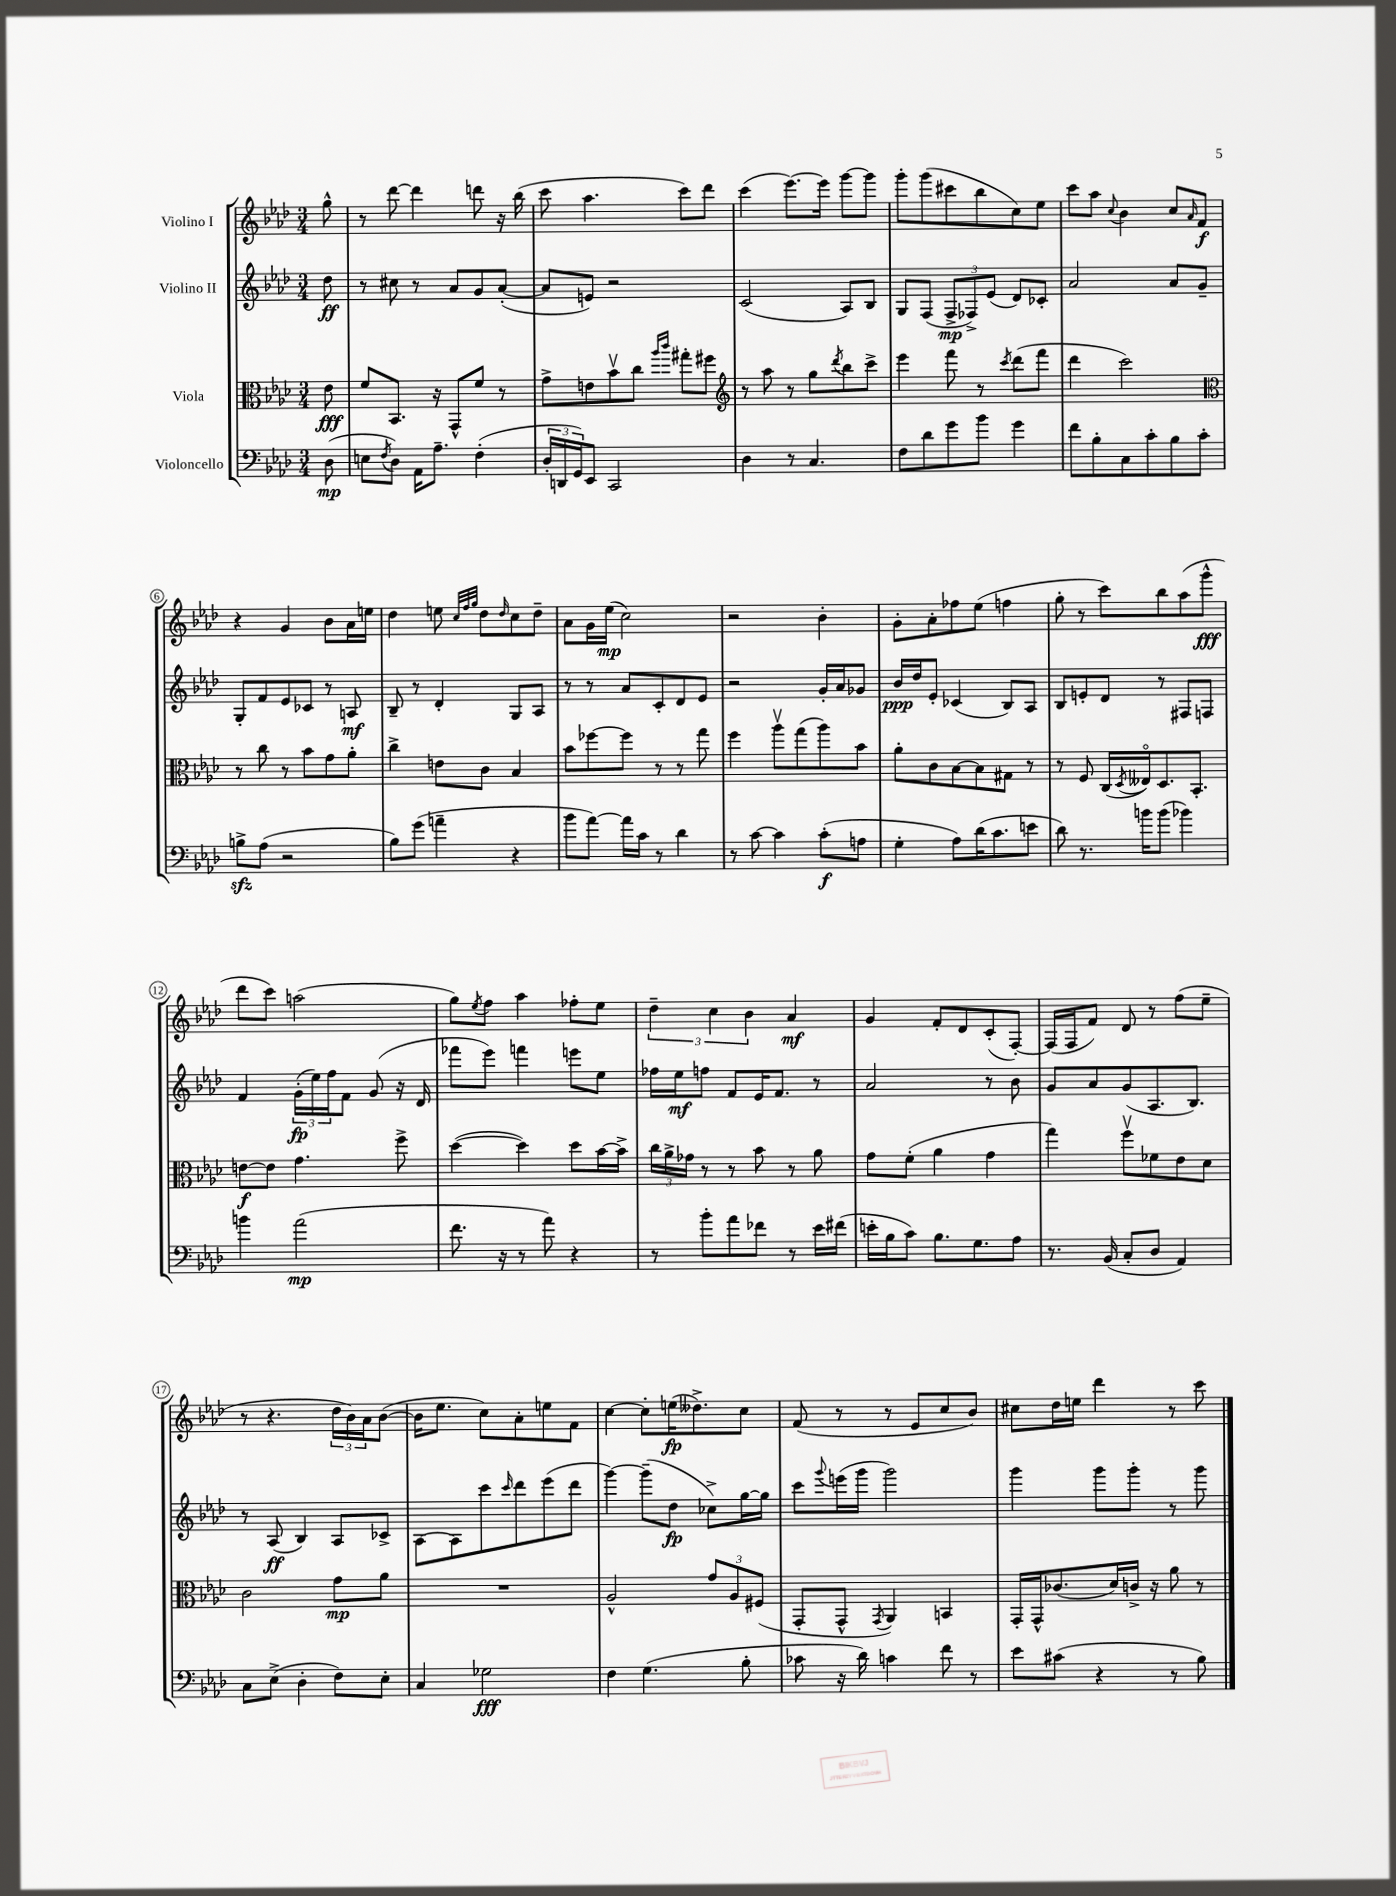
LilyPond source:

<<
\new StaffGroup <<
\new Staff = "s0" \with { instrumentName = "Violino I" } {
    \clef treble \key aes \major \numericTimeSignature \time 3/4 \partial 8
    g''8-^ |
    r8 des'''8~ des'''4 d'''8 r16 bes''16( |
    c'''8 aes''4. c'''8) des'''8 |
    c'''4( ees'''8.~) ees'''16 g'''8~ g'''8 |
    g'''8-. g'''8( cis'''8 bes''8 c''8) ees''8 |
    c'''8 aes''8 \appoggiatura { c''8 } bes'4 c''8 \grace { aes'16 } f'8\f |
    r4 g'4 bes'8 aes'16 e''16 |
    des''4 e''8 \grace { c''32 f''32 g''32 } des''8 \grace { des''16 } c''8 des''8-- |
    aes'8 g'16 ees''16\mp( c''2) |
    r2 bes'4-. |
    g'8-. aes'8-. fes''8 ees''8( f''4 |
    g''8-. r8 c'''8) bes''8 aes''8( g'''8-^\fff |
    des'''8 c'''8) a''2( |
    g''8) \acciaccatura { ees''8 } f''8 aes''4 fes''8-. ees''8 |
    \tuplet 3/2 { des''4-- c''4 bes'4 } aes'4\mf |
    g'4 f'8-. des'8 c'8-.( f8~-.) |
    f16( f16 f'8) des'8 r8 f''8( ees''8-- |
    r8 r4. \tuplet 3/2 { des''16 bes'16) aes'16 } bes'8~( |
    bes'16 ees''8. c''8) aes'8-. e''8 f'8 |
    c''4~ c''8-. e''16\fp( deses''8.->) c''8 |
    f'8( r8 r8 ees'8 c''8 bes'8) |
    cis''8 des''16 e''16 des'''4 r8 c'''8 \bar "|." |
}
\new Staff = "s1" \with { instrumentName = "Violino II" } {
    \clef treble \key aes \major \numericTimeSignature \time 3/4 \partial 8
    des''8\ff |
    r8 cis''8 r8 aes'8 g'8 aes'8~-.( |
    aes'8 e'8) r2 |
    c'2( aes8) bes8 |
    g8 f8( \tuplet 3/2 { f8->\mp fes8->) ees'8( } des'8) ces'8-. |
    aes'2 aes'8 g'8-- |
    g8-. f'8 ees'8 ces'8 r8 a8\mf |
    bes8-- r8 des'4-. g8 aes8 |
    r8 r8 aes'8 c'8-. des'8 ees'8 |
    r2 g'16-. aes'16 ges'8 |
    bes'16\ppp des''16 ees'8-. ces'4( bes8) aes8 |
    bes8 e'8-. des'8 r8 fis8 f8 |
    f'4 \tuplet 3/2 { g'16-.\fp( ees''16) f''16 } f'8 g'8( r16 des'16 |
    fes'''8 ees'''8) f'''4 e'''8 ees''8 |
    fes''16 ees''16\mf f''8 f'8 ees'16 f'8. r8 |
    aes'2 r8 bes'8 |
    g'8 aes'8 g'8( aes8. bes8.) |
    r8 aes8\ff( bes4) aes8 ces'8-> |
    aes8~ aes8 c'''8 \grace { c'''16 } des'''8 ees'''8( des'''8 |
    g'''4~) g'''8--( des''8\fp ces''8->) g''16~ g''16 |
    c'''8 \appoggiatura { g'''8 } e'''16( g'''16 g'''2) |
    g'''4 g'''8 g'''8-. r8 g'''8 \bar "|." |
}
\new Staff = "s2" \with { instrumentName = "Viola" } {
    \clef alto \key aes \major \numericTimeSignature \time 3/4 \partial 8
    ees'8\fff |
    f'8 bes,8. r16 g,8-^ f'8 r8 |
    g'8-> e'8 bes'8\upbow c''8 \grace { aes''16 c'''16 } gis''8-. fis''8 |
    \clef treble r8 aes''8 r8 g''8 \acciaccatura { des'''8 } bes''8 c'''8-> |
    ees'''4 f'''8 r8 \acciaccatura { c'''8 } des'''8( f'''8 |
    des'''4 c'''2) |
    \clef alto r8 c''8 r8 bes'8 g'8 aes'8-. |
    c''4-> e'8 c'8 bes4 |
    bes'8 fes''8~ fes''8 r8 r8 g''8 |
    f''4 aes''8\upbow g''8( aes''8) bes'8 |
    aes'8-. c'8 bes8~ bes8 gis8 r8 |
    r8 f8 c16( \acciaccatura { des8 } eeses16\flageolet) des8. bes,8.-. |
    e'8~\f e'8 g'4. f''8-> |
    des''4~( des''4) des''8 bes'16~ bes'16-> |
    \tuplet 3/2 { c''16 aes'16-> ges'16 } r8 r8 bes'8 r8 aes'8 |
    g'8 f'8-.( aes'4 g'4 |
    g''4) f''8\upbow fes'8 ees'8 des'8 |
    c'2 g'8\mp aes'8 |
    R2. |
    aes2-^ \tuplet 3/2 { g'8 aes8 fis8( } |
    g,8-. g,8-^ \acciaccatura { g,8 } aes,4) b,4 |
    g,16-. g,16-^ ces'8.( des'16) c'16-> r16 aes'8 r8 \bar "|." |
}
\new Staff = "s3" \with { instrumentName = "Violoncello" } {
    \clef bass \key aes \major \numericTimeSignature \time 3/4 \partial 8
    des8\mp( |
    e8 \acciaccatura { f8 } des8) aes,16 aes8.-- f4-.( |
    \tuplet 3/2 { des16-. d,16 g,16) } ees,8 c,2 |
    des4 r8 c4. |
    f8 des'8 g'8 bes'8 g'4 |
    f'8 bes8-. c8 c'8-. bes8 c'8-. |
    b8->\sfz aes8( r2 |
    bes8) g'8( a'4-- r4 |
    bes'8 aes'8~) aes'16 c'16 r8 des'4 |
    r8 c'8~ c'4 c'8-.\f( a8 |
    g4-. aes8) des'16( c'8. e'8 |
    des'8) r8. b'16 b'8( bes'4) |
    b'4 aes'2\mp( |
    f'8. r16 r8 aes'8) r4 |
    r8 bes'8-. aes'8 fes'8 r8 ees'16 fis'16( |
    e'16-. bes16 c'8) bes8. g8. aes8 |
    r8. bes,16( c8-. des8 aes,4) |
    c8 ees8->( des4-. f8) ees8-. |
    c4 ges2\fff |
    f4 g4.( bes8-. |
    ces'8 r16 des'16) c'4 f'8 r8 |
    ees'8 cis'8( r4 r8 bes8) \bar "|." |
}
>>
>>
\layout { \context { \Score \override BarNumber.stencil = #(make-stencil-circler 0.1 0.3 ly:text-interface::print) } }
